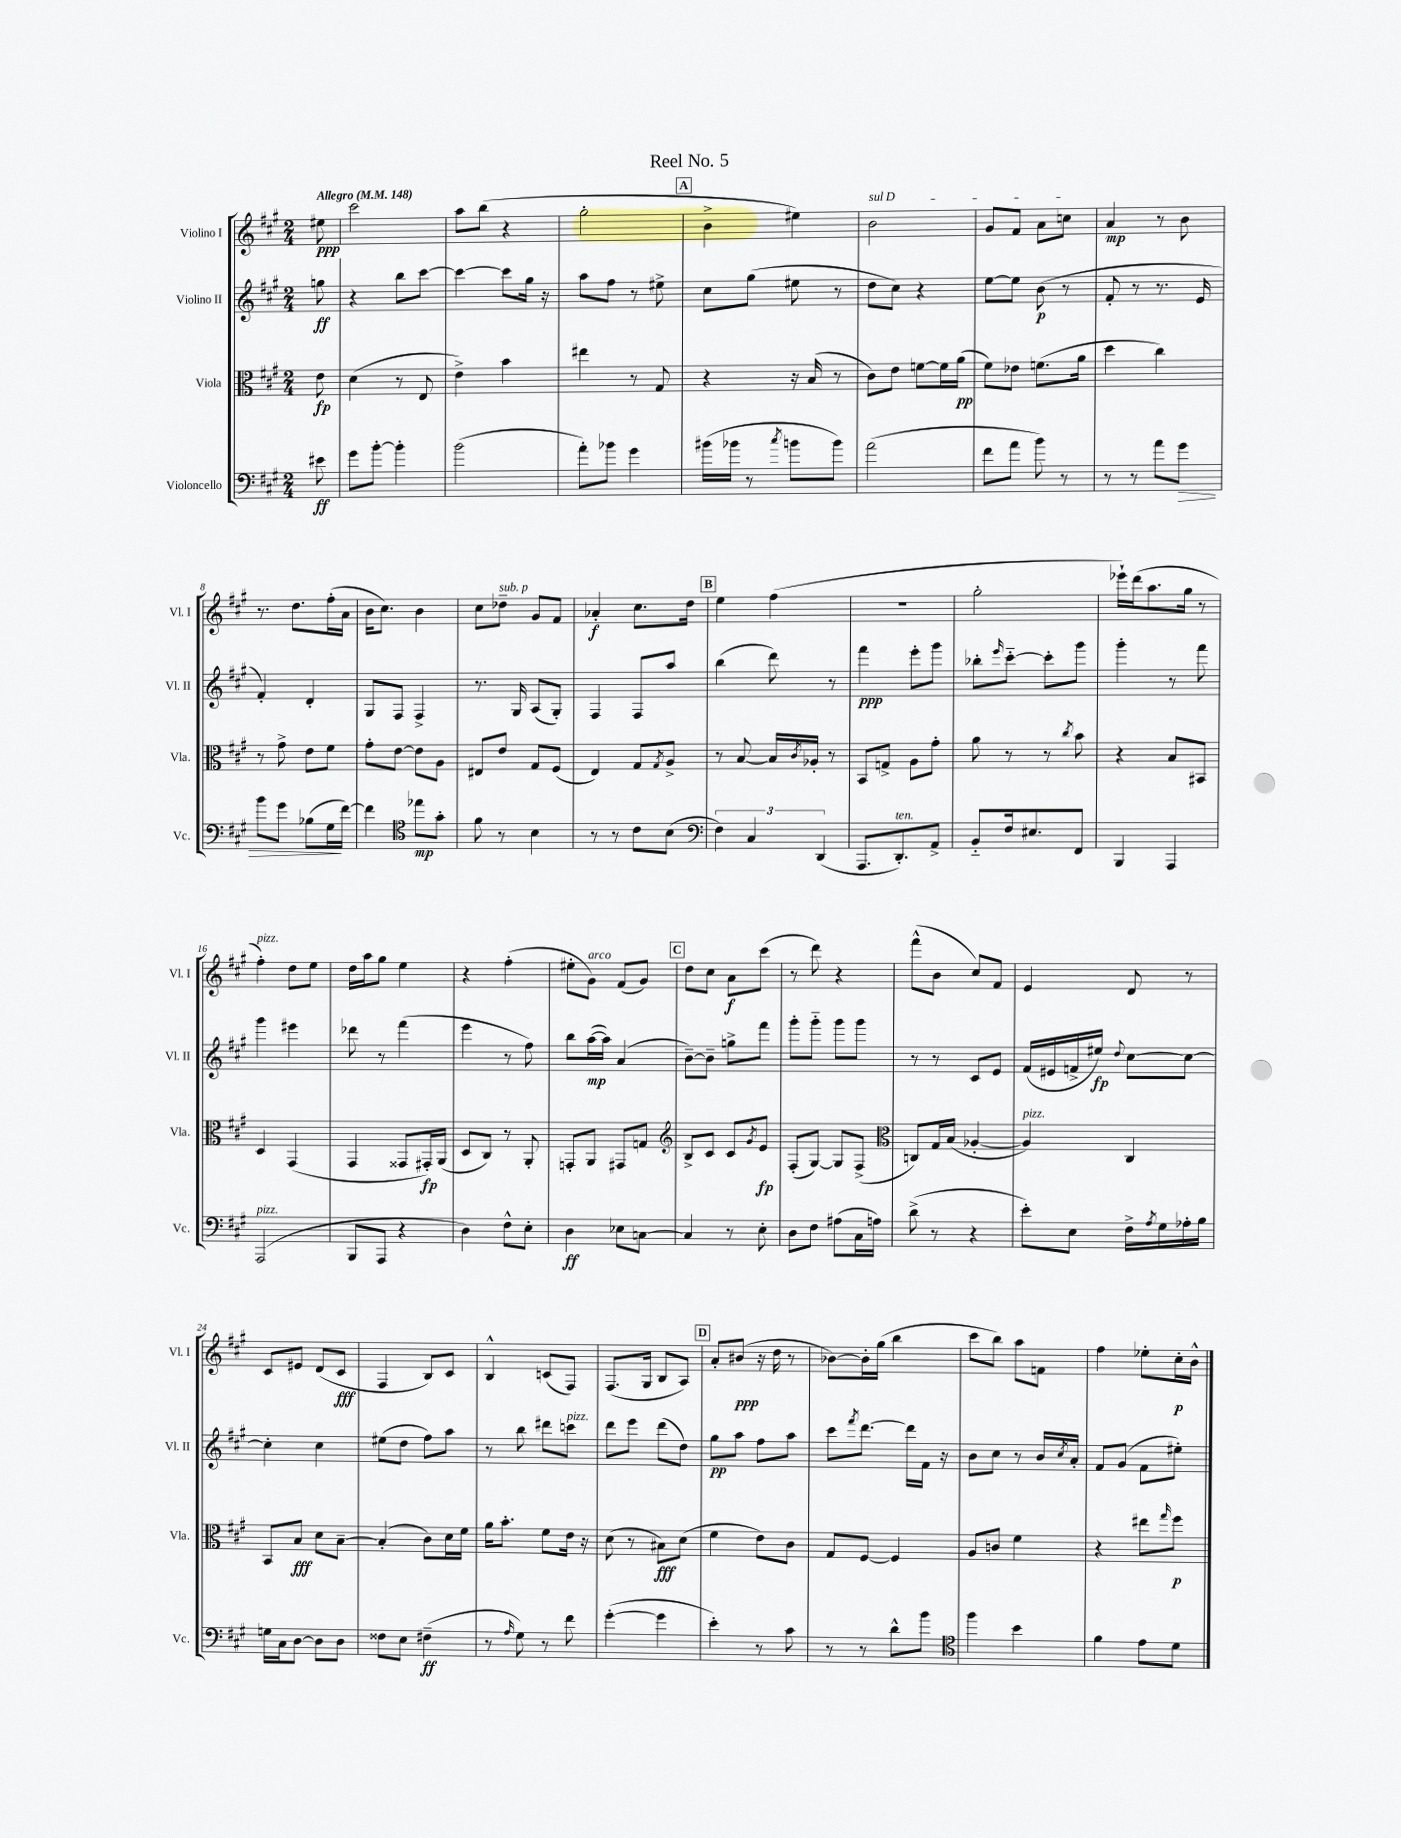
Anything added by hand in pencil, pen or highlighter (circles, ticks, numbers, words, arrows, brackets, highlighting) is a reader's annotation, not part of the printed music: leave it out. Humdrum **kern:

**kern	**dynam	**kern	**dynam	**kern	**dynam	**kern	**dynam
*part4	*part4	*part3	*part3	*part2	*part2	*part1	*part1
*staff4	*staff4	*staff3	*staff3	*staff2	*staff2	*staff1	*staff1
*I"Violoncello	*	*I"Viola	*	*I"Violino II	*	*I"Violino I	*
*I'Vc.	*	*I'Vla.	*	*I'Vl. II	*	*I'Vl. I	*
*clefF4	*	*clefC3	*	*clefG2	*	*clefG2	*
*k[f#c#g#]	*	*k[f#c#g#]	*	*k[f#c#g#]	*	*k[f#c#g#]	*
*M2/4	*	*M2/4	*	*M2/4	*	*M2/4	*
*MM148	*	*MM148	*	*MM148	*	*MM148	*
=	=	=	=	=	=	=	=
!	!	!	!	!	!	!LO:TX:a:B:t=Allegro	!
8e#X\	ff	8e\	fp	8ggn\	ff	8ee#X\	ppp
=1	=1	=1	=1	=1	=1	=1	=1
8g#\L	.	(4d\	.	4r	.	2ccc#\	.
[8b'\J	.	.	.	.	.	.	.
4b'\]	.	8r	.	8bb\L	.	.	.
.	.	8E/	.	[8ccc#\J	.	.	.
=2	=2	=2	=2	=2	=2	=2	=2
(2b\	.	4e^\)	.	4ccc#\_	.	8aa\L	.
.	.	.	.	.	.	(8bb\J	.
.	.	4b\	.	8ccc#\L]	.	4r	.
.	.	.	.	16gg#\Jk	.	.	.
.	.	.	.	16r	.	.	.
=3	=3	=3	=3	=3	=3	=3	=3
8a'\L)	.	4ee#X\	.	8aa\L	.	2gg#'\	.
8b-X\J	.	.	.	8ff#\J	.	.	.
4g#\	.	8r	.	8r	.	.	.
.	.	8G#/	.	8ee#X^\	.	.	.
!!LO:REH:place=s1:t=A
=4	=4	=4	=4	=4	=4	=4	=4
(16b#X\LL	.	4r	.	8cc#\L	.	4b^\	.
16b-X\JJ	.	.	.	.	.	.	.
8r	.	.	.	(8gg#\J	.	.	.
8qcc#/	.	.	.	.	.	.	.
8bn\L	.	16r	.	8ee#X\	.	4ee#X\)	.
.	.	(16B/	.	.	.	.	.
8b\J)	.	8r	.	8r	.	.	.
=5	=5	=5	=5	=5	=5	=5	=5
!	!	!	!	!	!	!LO:TX:a:i:t=sul D	!
(2a\	.	8c#\L)	.	8dd\L	.	2b\	.
.	.	8e\J	.	8cc#\J)	.	.	.
.	.	[8fn\L	.	4r	.	.	.
.	.	16f\L]	.	.	.	.	.
.	.	(16a\JJ	pp	.	.	.	.
=6	=6	=6	=6	=6	=6	=6	=6
8f#\L	.	8f#\L)	.	[8ee\L	.	8g#/L	.
8a\J	.	8e-X\J	.	8ee\J]	.	8f#/J	.
8b\)	.	(8.fn\L	.	(8b\	p	8a\L	.
8r	.	.	.	8r	.	8ccn\J	.
.	.	16a\Jk	.	.	.	.	.
=7	=7	=7	=7	=7	=7	=7	=7
8r	.	4dd\	.	8f#'/	.	4a/	mp
8r	.	.	.	8r	.	.	.
8a\L	.	4cc#\)	.	8.r	.	8r	.
!	!LO:HP:b	!	!	!	!	!	!
8g#\J	>	.	.	.	.	8b\	.
.	.	.	.	16e/	.	.	.
!!LO:LB:g=z
=8	=8	=8	=8	=8	=8	=8	=8
8b\L	.	8r	.	4f#'/)	.	8.r	.
8g#\J	.	8g#^\	.	.	.	.	.
.	.	.	.	.	.	8.dd\L	.
(8B-X\L	.	8e\L	.	4d'/	.	.	.
16G#\L	.	8f#\J	.	.	.	(16ff#'\L	.
[16f#\JJ)	]	.	.	.	.	16a\JJ	.
=9	=9	=9	=9	=9	=9	=9	=9
4f#\]	.	8g#'\L	.	8G#/L	.	16b\KL	.
.	.	.	.	.	.	8.cc#\J)	.
.	.	[8e\J	.	8F#/J	.	.	.
*clefC4	*	*	*	*	*	*	*
8ee-X\L	mp	8e\L]	.	4F#^/	.	4b\	.
8g#'\J	.	8A\J	.	.	.	.	.
=10	=10	=10	=10	=10	=10	=10	=10
8f#\	.	8E#X/L	.	8.r	.	8cc#\L	.
!	!	!	!	!	!	!LO:TX:a:i:t=sub. p	!
8r	.	8e/J	.	.	.	8dd-X~\J	.
.	.	.	.	16G#/	.	.	.
4B\	.	8G#/L	.	(8A/L	.	8g#/L	.
.	.	(8F#/J	.	8G#'/J)	.	8f#/J	.
=11	=11	=11	=11	=11	=11	=11	=11
8r	.	4E/)	.	4F#/	.	4a-X'/	f
8r	.	.	.	.	.	.	.
8c#\L	.	8G#/L	.	8F#/L	.	8.cc#\L	.
.	.	8qG#/	.	.	.	.	.
(8B\J	.	8A^/J	.	8aa/J	.	.	.
.	.	.	.	.	.	16dd\Jk	.
!!LO:REH:place=s1:t=B
=12	=12	=12	=12	=12	=12	=12	=12
*clefF4	*	*	*	*	*	*	*
6F#\)	.	8r	.	(4bb\	.	4ee\	.
.	.	[8B/	.	.	.	.	.
6C#/	.	.	.	.	.	.	.
.	.	16B/LL]	.	8ddd\)	.	(4ff#\	.
.	.	8qc#/	.	.	.	.	.
.	.	16A-X'/JJ	.	.	.	.	.
(6DD/	.	.	.	.	.	.	.
.	.	8r	.	8r	.	.	.
=13	=13	=13	=13	=13	=13	=13	=13
8.AAA/L	.	8BB/L	.	4fff#\	ppp	2r	.
.	.	8Gn^/J	.	.	.	.	.
!LO:TX:a:i:t=ten.	!	!	!	!	!	!	!
8.DD'/)	.	.	.	.	.	.	.
.	.	8A\L	.	8eee'\L	.	.	.
8AA^/J	.	8g#'\J	.	8ggg#\J	.	.	.
=14	=14	=14	=14	=14	=14	=14	=14
8BB/L	.	8a\	.	8bb-X'\L	.	2gg#'\	.
.	.	.	.	16qqeee/	.	.	.
16F#/k	.	8r	.	[8ccc#\J	.	.	.
8.E#X/	.	.	.	.	.	.	.
.	.	8r	.	8ccc#'\L]	.	.	.
.	.	8qcc#/	.	.	.	.	.
8FF#/J	.	8b\	.	8ggg#\J	.	.	.
=15	=15	=15	=15	=15	=15	=15	=15
4BBB/	.	4r	.	4ggg#'\	.	16eee-X`\LL)	.
.	.	.	.	.	.	(16ddd\J	.
.	.	.	.	.	.	8.aa\	.
4AAA/	.	8B/L	.	8r	.	.	.
.	.	.	.	.	.	16gg#\Jk	.
.	.	8BB#X/J	.	8fff#\	.	8r	.
!!LO:LB:g=z
=16	=16	=16	=16	=16	=16	=16	=16
!	!	!	!	!	!	!LO:TX:a:i:t=pizz.	!
!LO:TX:a:i:t=pizz.	!	!	!	!	!	!	!
(2AAA/	.	4D/	.	4ggg#\	.	4ff#'\)	.
.	.	(4GG#/	.	4eee#X\	.	8dd\L	.
.	.	.	.	.	.	8ee\J	.
=17	=17	=17	=17	=17	=17	=17	=17
8BBB/L	.	4GG#/	.	8ddd-X\	.	16dd\LL	.
.	.	.	.	.	.	16aa\J	.
8AAA/J	.	.	.	8r	.	8gg#\J	.
4r	.	8GG##X/L	.	(4fff#\	.	4ee\	.
.	.	16GG#X'/L)	fp	.	.	.	.
.	.	(16AA/JJ	.	.	.	.	.
=18	=18	=18	=18	=18	=18	=18	=18
4D\)	.	8D/L	.	4eee\	.	4r	.
.	.	8C#/J)	.	.	.	.	.
8F#^^\L	.	8r	.	8r	.	(4ff#'\	.
8E'\J	.	8AA'/	.	8ff#\)	.	.	.
=19	=19	=19	=19	=19	=19	=19	=19
4D\	ff	8GGn'/L	.	8bb\L	.	8ee#X'\L	.
!	!	!	!	!	!	!LO:TX:a:i:t=arco	!
.	.	8AA/J	.	([16aa\L	mp	8g#\J)	.
.	.	.	.	16aa\JJ])	.	.	.
8E-X\L	.	8GG#X/L	.	(4a/	.	(8f#/L	.
[8Cn\J	.	8Gn/J	.	.	.	8g#/J)	.
!!LO:REH:place=s1:t=C
=20	=20	=20	=20	=20	=20	=20	=20
*	*	*clefG2	*	*	*	*	*
4C/]	.	8B^/L	.	[8b~\L)	.	8dd\L	.
.	.	8c#/J	.	8b~\J]	.	8cc#\J	.
8r	.	8c#/L	.	8ggn^\L	.	8a\L	f
.	.	8qg#/	.	.	.	.	.
8E'\	.	8e/J	fp	8fff#\J	.	(8ccc#\J	.
=21	=21	=21	=21	=21	=21	=21	=21
8D\L	.	(8F#'/L	.	8ggg#'\L	.	8r	.
8F#\J	.	[8G#/J)	.	8ggg#\J	.	8ddd\)	.
(8A#X\L	.	8G#/L]	.	8ggg#\L	.	4r	.
16C#\L	.	(8F#^/J	.	8ggg#\J	.	.	.
16An\JJ)	.	.	.	.	.	.	.
=22	=22	=22	=22	=22	=22	=22	=22
*	*	*clefC3	*	*	*	*	*
(8d^\	.	8Cn/L)	.	8r	.	(8fff#^^\L	.
8r	.	16G#/L	.	8r	.	8b\J	.
.	.	(16B/JJ	.	.	.	.	.
4r	.	[4A-X'/	.	8c#/L	.	8cc#/L)	.
.	.	.	.	8e/J	.	8f#/J	.
=23	=23	=23	=23	=23	=23	=23	=23
!	!	!LO:TX:a:i:t=pizz.	!	!	!	!	!
8e'\L)	.	4A-/])	.	(16f#/LL	.	4e/	.
.	.	.	.	16e#X/	.	.	.
8E\J	.	.	.	16fn^/	.	.	.
.	.	.	.	16ee#X/JJ)	fp	.	.
.	.	.	.	8qqdd/	.	.	.
16F#^\LL	.	4C#/	.	[8cc#\L	.	8d/	.
8qA/	.	.	.	.	.	.	.
16G#\	.	.	.	.	.	.	.
16A-X'\	.	.	.	8cc#\J_	.	8r	.
16B\JJ	.	.	.	.	.	.	.
!!LO:LB:g=z
=24	=24	=24	=24	=24	=24	=24	=24
16Gn\LL	.	8BB/L	.	4cc#'\]	.	8c#/L	.
16C#\J	.	.	.	.	.	.	.
[8D\J	.	8B/J	fff	.	.	8e#X/J	.
8D\L]	.	8d\L	.	4cc#\	.	(8d/L	.
8D\J	.	[8B~\J	.	.	.	8c#/J	fff
=25	=25	=25	=25	=25	=25	=25	=25
8F##X\L	.	(4B'/]	.	(8ee#X\L	.	4F#/	.
8E\J	.	.	.	8dd\J	.	.	.
(4F#X~\	ff	8c#\L)	.	8ff#\L)	.	8B/L)	.
.	.	16d\L	.	8aa\J	.	8c#/J	.
.	.	16f#\JJ	.	.	.	.	.
=26	=26	=26	=26	=26	=26	=26	=26
8r	.	16a\KL	.	8r	.	4B^^/	.
.	.	8.b'\J	.	.	.	.	.
16qqA/	.	.	.	.	.	.	.
8G#\)	.	.	.	8bb\	.	.	.
8r	.	8f#\L	.	8ddd#X\L	.	(8cn/L	.
!	!	!	!	!LO:TX:a:i:t=pizz.	!	!	!
8f#\	.	16e\Jk	.	8cccn\J	.	8F#/J)	.
.	.	16r	.	.	.	.	.
=27	=27	=27	=27	=27	=27	=27	=27
([4g#'\	.	(8d\	.	8ddd\L	.	(8.F#/L	.
.	.	8r	.	8eee\J	.	.	.
.	.	.	.	.	.	16G#/Jk	.
4g#\]	.	8B#X\L)	fff	(8ddd\L	.	8B/L	.
.	.	(8d\J	.	8dd\J)	.	8A/J)	.
!!LO:REH:place=s1:t=D
=28	=28	=28	=28	=28	=28	=28	=28
4e'\)	.	4f#\	.	8gg#\L	pp	8a'/L	.
.	.	.	.	8aa\J	.	(8b#X/J	ppp
8r	.	8e\L)	.	8ff#\L	.	16r	.
.	.	.	.	.	.	16dd\	.
8c#\	.	8c#\J	.	8aa\J	.	8r	.
=29	=29	=29	=29	=29	=29	=29	=29
8r	.	8G#/L	.	8ccc#\L	.	[8b-X\L)	.
.	.	.	.	8qfff#/	.	.	.
8r	.	[8F#/J	.	[8.ddd\J	.	16b-'\L]	.
.	.	.	.	.	.	(16gg#\JJ	.
8d^^\L	.	4F#/]	.	.	.	4bb\	.
.	.	.	.	16ddd\LL]	.	.	.
8b\J	.	.	.	16f#\JJ	.	.	.
.	.	.	.	16r	.	.	.
=30	=30	=30	=30	=30	=30	=30	=30
*clefC4	*	*	*	*	*	*	*
4ff#\	.	8A/L	.	8b\L	.	8ccc#\L	.
.	.	8cn/J	.	8cc#\J	.	8bb\J)	.
4b\	.	4f#\	.	8r	.	8aa\L	.
.	.	.	.	16b/LL	.	8fn\J	.
.	.	.	.	8qcc#/	.	.	.
.	.	.	.	16a'/JJ	.	.	.
=31	=31	=31	=31	=31	=31	=31	=31
4f#\	.	4r	.	8f#/L	.	4ff#\	.
.	.	.	.	(8g#/J	.	.	.
8e\L	.	8ee#X\L	.	8f#\L	.	8ee-X'\L	.
.	.	16qqgg#/	.	.	.	.	.
8d\J	.	8ff#\J	p	8ee#X'\J)	.	16cc#'\L	p
.	.	.	.	.	.	16b^^\JJ	.
==	==	==	==	==	==	==	==
*-	*-	*-	*-	*-	*-	*-	*-
